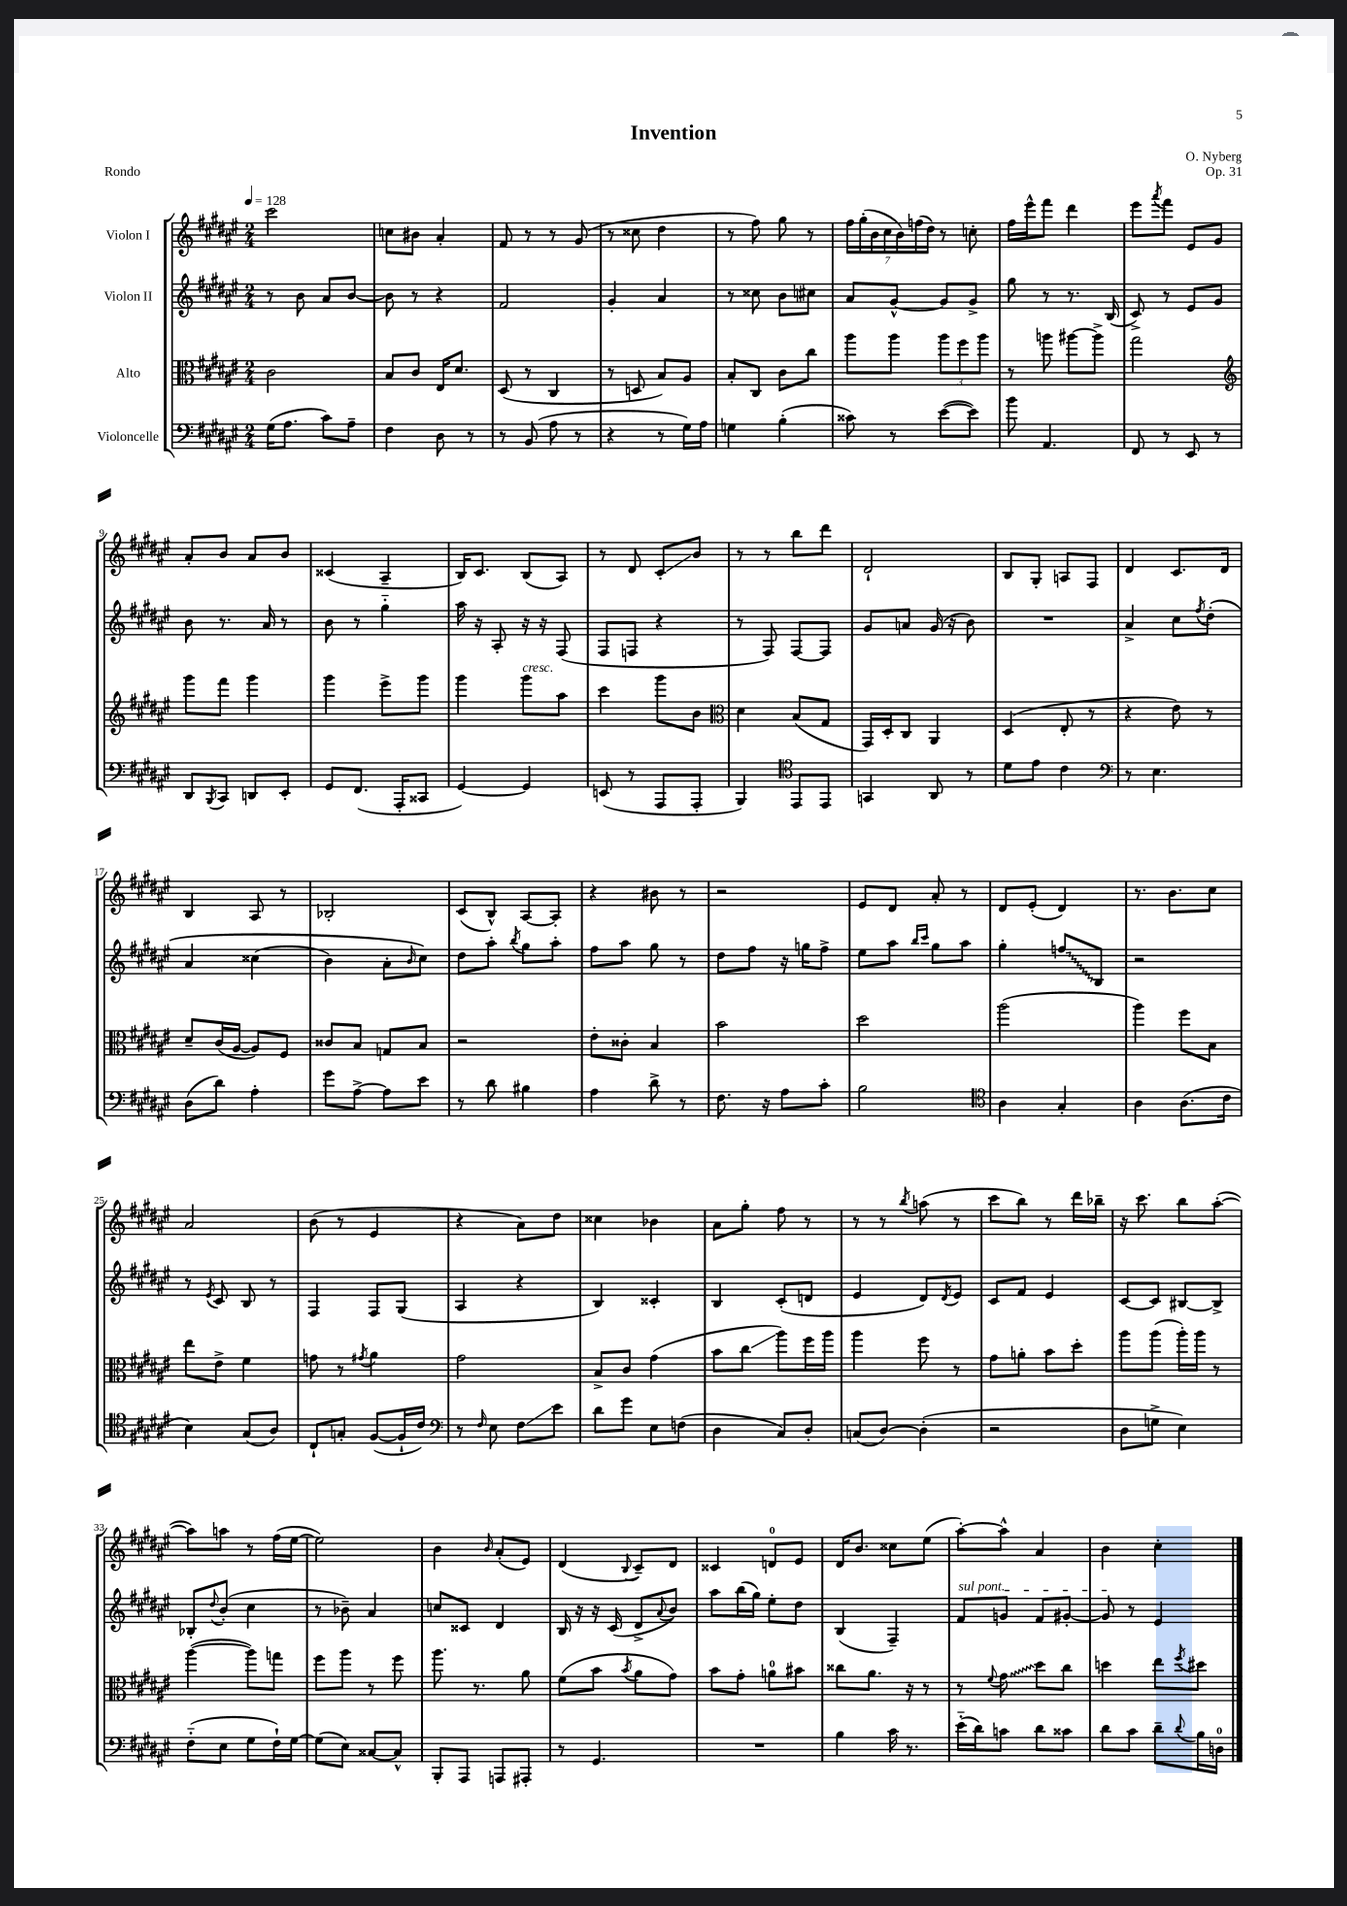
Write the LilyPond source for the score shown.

\header { title = "Invention" composer = "O. Nyberg" opus = "Op. 31" piece = "Rondo" }
<<
\new StaffGroup <<
\new Staff = "s0" \with { instrumentName = "Violon I" } {
    \clef treble \key fis \major \numericTimeSignature \time 2/4 \tempo 4 = 128
    cis'''2 |
    c''8 bis'8 ais'4-. |
    fis'8 r8 r8 gis'8( |
    r8 cisis''8 dis''4 |
    r8 fis''8) gis''8 r8 |
    \tuplet 7/4 { fis''16 gis''16-.( b'16 cis''16 b'16) f''16( dis''16) } r8 c''8-. |
    fis''16 eis'''16-^ fis'''8 dis'''4 |
    eis'''8 \acciaccatura { ais'''8 } fis'''8 eis'8 gis'8 |
    ais'8-. b'8 ais'8 b'8 |
    cisis'4( ais4-- |
    b16) cis'8. b8( ais8) |
    r8 dis'8 cis'8-.\glissando b'8 |
    r8 r8 b''8 dis'''8 |
    dis'2-! |
    b8 gis8-. a8 fis8 |
    dis'4 cis'8. dis'16 |
    b4 ais8 r8 |
    bes2-. |
    cis'8( b8-^) ais8~ ais8-. |
    r4 bis'8 r8 |
    r2 |
    eis'8 dis'8 ais'8-. r8 |
    dis'8 eis'8-.( dis'4) |
    r8. b'8. cis''8 |
    ais'2 |
    b'8( r8 eis'4 |
    r4 ais'8) dis''8 |
    cisis''4 bes'4 |
    ais'8 gis''8-. fis''8 r8 |
    r8 r8 \acciaccatura { b''8 } a''8( r8 |
    cis'''8 b''8) r8 dis'''16 bes''16-- |
    r16 cis'''8. b''8 ais''8~-.( |
    ais''8) a''8 r8 fis''16( eis''16~ |
    eis''2) |
    b'4 \grace { b'16 } ais'8-.( eis'8) |
    dis'4( \appoggiatura { b8 } cis'8--) dis'8 |
    cisis'4 d'8-0 eis'8 |
    dis'16 b'8. cisis''8 eis''8( |
    ais''8~-.) ais''8-^ ais'4 |
    b'4 cis''4-. \bar "|." |
}
\new Staff = "s1" \with { instrumentName = "Violon II" } {
    \clef treble \key fis \major \numericTimeSignature \time 2/4
    r8 b'8 ais'8 b'8~ |
    b'8 r8 r4 |
    fis'2 |
    gis'4-. ais'4 |
    r8 cisis''8 b'8 cis''8 |
    ais'8 gis'8~-^ gis'8 gis'8-> |
    gis''8 r8 r8. b16( |
    cis'8->) r8 eis'8 gis'8 |
    b'8 r8. ais'16 r8 |
    b'8 r8 gis''4-_ |
    ais''16 r16 ais8-. r16 r16 fis8( |
    fis8 f8 r4 |
    r8 fis8) fis8~ fis8 |
    gis'8 a'8 gis'16( r16 b'8) |
    R2 |
    ais'4-> cis''8 \acciaccatura { fis''8 } dis''8-.\( |
    ais'4 cisis''4( |
    b'4) ais'8-. \grace { b'16 } cis''8\) |
    dis''8 ais''8-. \acciaccatura { b''8 } gis''8 ais''8-. |
    fis''8 ais''8 gis''8 r8 |
    dis''8 fis''8 r16 g''16 fis''8-> |
    eis''8 ais''8 \grace { b''16 cis'''16 } gis''8 ais''8 |
    gis''4-. \once \override Glissando.style = #'zigzag f''8\glissando b8 |
    r2 |
    r8 \acciaccatura { eis'8 } cis'8 b8 r8 |
    fis4 fis8 gis8( |
    ais4 r4 |
    b4) cisis'4-. |
    b4 cis'8-.( d'8 |
    eis'4 dis'8) \acciaccatura { dis'8 } eis'8 |
    cis'8 fis'8 eis'4 |
    cis'8~ cis'8 bis8~ bis8-> |
    bes8-. \appoggiatura { dis''8 } b'8-.( cis''4 |
    r8 bes'8--) ais'4 |
    c''8 cisis'8 dis'4 |
    b16 r16 r16 cis'16( dis'8-> \appoggiatura { ais'8 } b'8) |
    ais''8 b''16( gis''16) eis''8-. dis''8 |
    b4( fis4--) |
    \once \override TextSpanner.bound-details.left.text = \markup { \italic "sul pont." } fis'8\startTextSpan g'8 fis'8 gis'8~-. |
    gis'8\stopTextSpan r8 eis'4 \bar "|." |
}
\new Staff = "s2" \with { instrumentName = "Alto" } {
    \clef alto \key fis \major \numericTimeSignature \time 2/4
    cis'2 |
    b8 cis'8 eis16 dis'8. |
    dis8( r8 cis4 |
    r8 d8 b8) ais8 |
    b8-. cis8 cis'8 cis''8 |
    ais''8 ais''8 \tuplet 3/2 { ais''8 fis''8 ais''8 } |
    r8 a''8 ais''8~ ais''8-> |
    gis''2 |
    \clef treble gis'''8 fis'''8 gis'''4 |
    gis'''4 eis'''8-> gis'''8 |
    gis'''4 gis'''8^\markup { \italic "cresc." } ais''8 |
    cis'''4 gis'''8 b'8 |
    \clef alto dis'4 b8( gis8 |
    gis,16) dis16-. cis8 ais,4 |
    dis4( eis8-. r8 |
    r4 eis'8) r8 |
    dis'8-- cis'16( ais16~ ais8) fis8 |
    cisis'8 b8 g8 b8 |
    r2 |
    eis'8-. cisis'8-. b4 |
    b'2 |
    dis''2 |
    ais''2( |
    ais''4) fis''8 b8 |
    eis''8 eis'8-> fis'4 |
    g'8 r8 \acciaccatura { gis'8 } ais'4 |
    gis'2 |
    b8-> cis'8 gis'4( |
    b'8 cis''8\glissando ais''8) fis''16 ais''16 |
    ais''4 fis''8 r8 |
    gis'8 a'8-. b'8 dis''8-. |
    ais''8 ais''8( ais''16-.) ais''16 r8 |
    ais''4~( ais''8) g''8 |
    fis''8 ais''8 r8 fis''8 |
    ais''8. r8. ais'8 |
    fis'8( b'8 \acciaccatura { b'8 } ais'8 gis'8) |
    b'8 gis'8-. a'8-0 bis'8 |
    cisis''8 ais'8. r16 r8 |
    r8 \appoggiatura { fis'8 } \once \override Glissando.style = #'zigzag gis'8\glissando dis''8 cis''8 |
    d''4 eis''8 \acciaccatura { fis''8 } dis''8 \bar "|." |
}
\new Staff = "s3" \with { instrumentName = "Violoncelle" } {
    \clef bass \key fis \major \numericTimeSignature \time 2/4
    gis16( ais8. cis'8) ais8-- |
    fis4 dis8 r8 |
    r8 b,8( ais8 r8 |
    r4 r8 gis16) ais16 |
    g4 b4-.( |
    cisis'8) r8 eis'8~( eis'8) |
    b'8 ais,4. |
    fis,8 r8 eis,8 r8 |
    dis,8 \acciaccatura { b,,8 } cis,8 d,8 eis,8-. |
    gis,8 fis,8.( ais,,16-. cisis,8 |
    gis,4~) gis,4 |
    e,8( r8 ais,,8 ais,,8-. |
    b,,4) \clef tenor eis,8 eis,8 |
    g,4 ais,8 r8 |
    dis'8 eis'8 cis'4 |
    \clef bass r8 eis4. |
    dis8( dis'8) ais4-. |
    gis'8 ais8~-> ais8 eis'8 |
    r8 dis'8 bis4 |
    ais4 dis'8-> r8 |
    fis8. r16 ais8 cis'8-. |
    b2 |
    \clef tenor ais4 gis4-. |
    ais4 ais8.( cis'16 |
    b4) gis8( ais8) |
    cis8-! g8-. fis8~( fis16-! cis'16) |
    \clef bass r8 \grace { fis16 } eis8 fis8\glissando eis'8 |
    dis'8 gis'8 eis8 f8( |
    dis4 cis8) dis8-. |
    c8( dis8~) dis4-.( |
    r2 |
    dis8 g8-> eis4) |
    fis8-_( eis8 gis8 fis16-!) gis16~ |
    gis8( eis8) cisis8~ cisis8-^ |
    b,,8-. ais,,8 a,,8 ais,,8-. |
    r8 gis,4. |
    R2 |
    b4 cis'16 r8. |
    eis'16-_( dis'16) c'8 dis'8 cisis'8 |
    dis'8 cis'8 dis'8-- \appoggiatura { dis'8 } b16 d16-0 \bar "|." |
}
>>
>>
